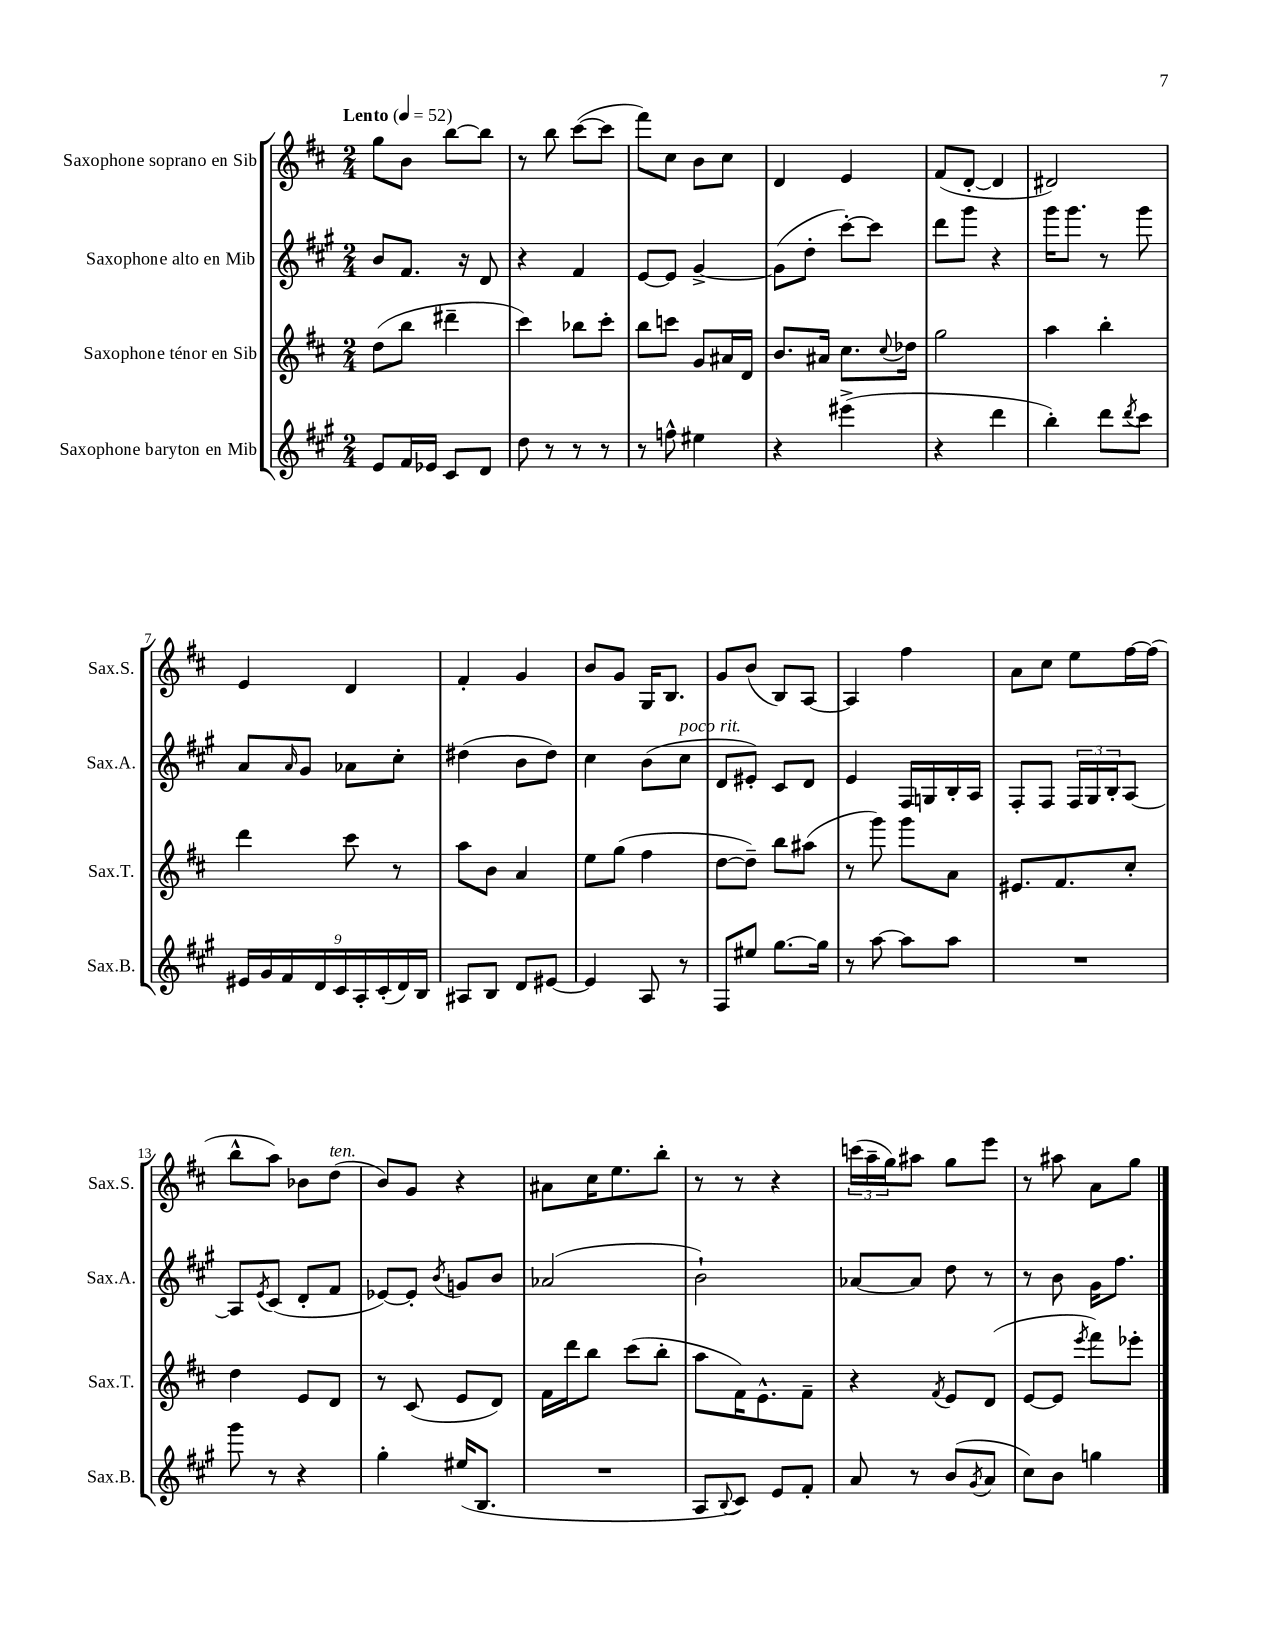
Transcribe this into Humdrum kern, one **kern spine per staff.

**kern	**kern	**kern	**kern
*staff4	*staff3	*staff2	*staff1
*clefG2	*clefG2	*clefG2	*clefG2
*k[f#c#g#]	*k[f#c#]	*k[f#c#g#]	*k[f#c#]
*M2/4	*M2/4	*M2/4	*M2/4
*MM52	*MM52	*MM52	*MM52
8e	(8dd	8b	8gg
16f#	8bb	8.f#	8b
16e-	.	.	.
8c#	4ddd#~	.	[8bb
.	.	16r	.
8d	.	8d	8bb]
=	=	=	=
8dd	4ccc#)	4r	8r
8r	.	.	8bb
8r	8bb-	4f#	([8ccc#
8r	8ccc#'	.	8ccc#]
=	=	=	=
8r	8bb	[8e	8fff#)
8ff^^	8ccc	8e]	8cc#
4ee#	8g	[4g#^	8b
.	16a#	.	8cc#
.	16d	.	.
=	=	=	=
4r	8.b	(8g#]	4d
.	.	8dd'	.
.	16a#	.	.
(4eee#^	8.cc#	[8ccc#')	4e
.	.	8ccc#]	.
.	8qqcc#	.	.
.	16dd-	.	.
=	=	=	=
4r	2gg	8ddd	(8f#
.	.	8ggg#	[8d'
4ddd	.	4r	4d]
=	=	=	=
4bb')	4aa	16ggg#	2d#)
.	.	8.ggg#	.
8ddd	4bb'	8r	.
8qddd	.	.	.
8ccc#	.	8ggg#	.
=	=	=	=
18e#	4ddd	8a	4e
18g#	.	.	.
18f#	.	.	.
.	.	16qqa	.
.	.	8g#	.
18d	.	.	.
18c#	.	.	.
.	8ccc#	8a-	4d
18A'	.	.	.
(18c#'	.	.	.
.	8r	8cc#'	.
18d)	.	.	.
18B	.	.	.
=	=	=	=
8A#	8aa	(4dd#	4f#'
8B	8b	.	.
8d	4a	8b	4g
[8e#	.	8dd#)	.
=	=	=	=
4e#]	8ee	4cc#	8b
.	(8gg	.	8g
8A	4ff#	(8b	16G
.	.	.	8.B
8r	.	8cc#	.
=	=	=	=
8F#	[8dd	8d	8g
8ee#	8dd~])	8e#')	(8b
[8.gg#	8bb	8c#	8B)
.	(8aa#	8d	[8A
16gg#]	.	.	.
=	=	=	=
8r	8r	4e	4A]
[8aa	8ggg)	.	.
8aa]	8ggg	16F#	4ff#
.	.	16G	.
8aa	8a	16B'	.
.	.	16A	.
=	=	=	=
2r	8.e#	8F#'	8a
.	.	8F#	8cc#
.	8.f#	.	.
.	.	24F#	8ee
.	.	24G#	.
.	.	24B'	.
.	8cc#'	[8A	[16ff#
.	.	.	(16ff#]
=	=	=	=
8ggg#	4dd	8A]	8bb^^
.	.	8qe	.
8r	.	(8c#	8aa)
4r	8e	8d'	8b-
.	8d	8f#	(8dd
=	=	=	=
4gg#'	8r	[8e-)	8b)
.	(8c#	8e-']	8g
.	.	8qb	.
(16ee#	8e	8g	4r
8.B	.	.	.
.	8d)	8b	.
=	=	=	=
2r	16f#	(2a-	8a#
.	16ddd	.	.
.	8bb	.	16cc#
.	.	.	8.ee
.	(8ccc#	.	.
.	8bb'	.	8bb'
=	=	=	=
8A	8aa	2b`)	8r
8qqB	.	.	.
8c#)	16f#)	.	8r
.	8.e^^	.	.
8e	.	.	4r
8f#'	8f#~	.	.
=	=	=	=
8a	4r	[8a-	(24ccc
.	.	.	24aa~
.	.	.	24gg)
8r	.	8a-]	8aa#
.	8qf#	.	.
(8b	8e	8dd	8gg
8qg#	.	.	.
8a	(8d	8r	8eee
=	=	=	=
8cc#)	[8e	8r	8r
8b	8e]	8b	8aa#
.	8qeee	.	.
4gg	8fff#)	16g#	8a
.	.	8.ff#	.
.	8eee-'	.	8gg
==	==	==	==
*-	*-	*-	*-
